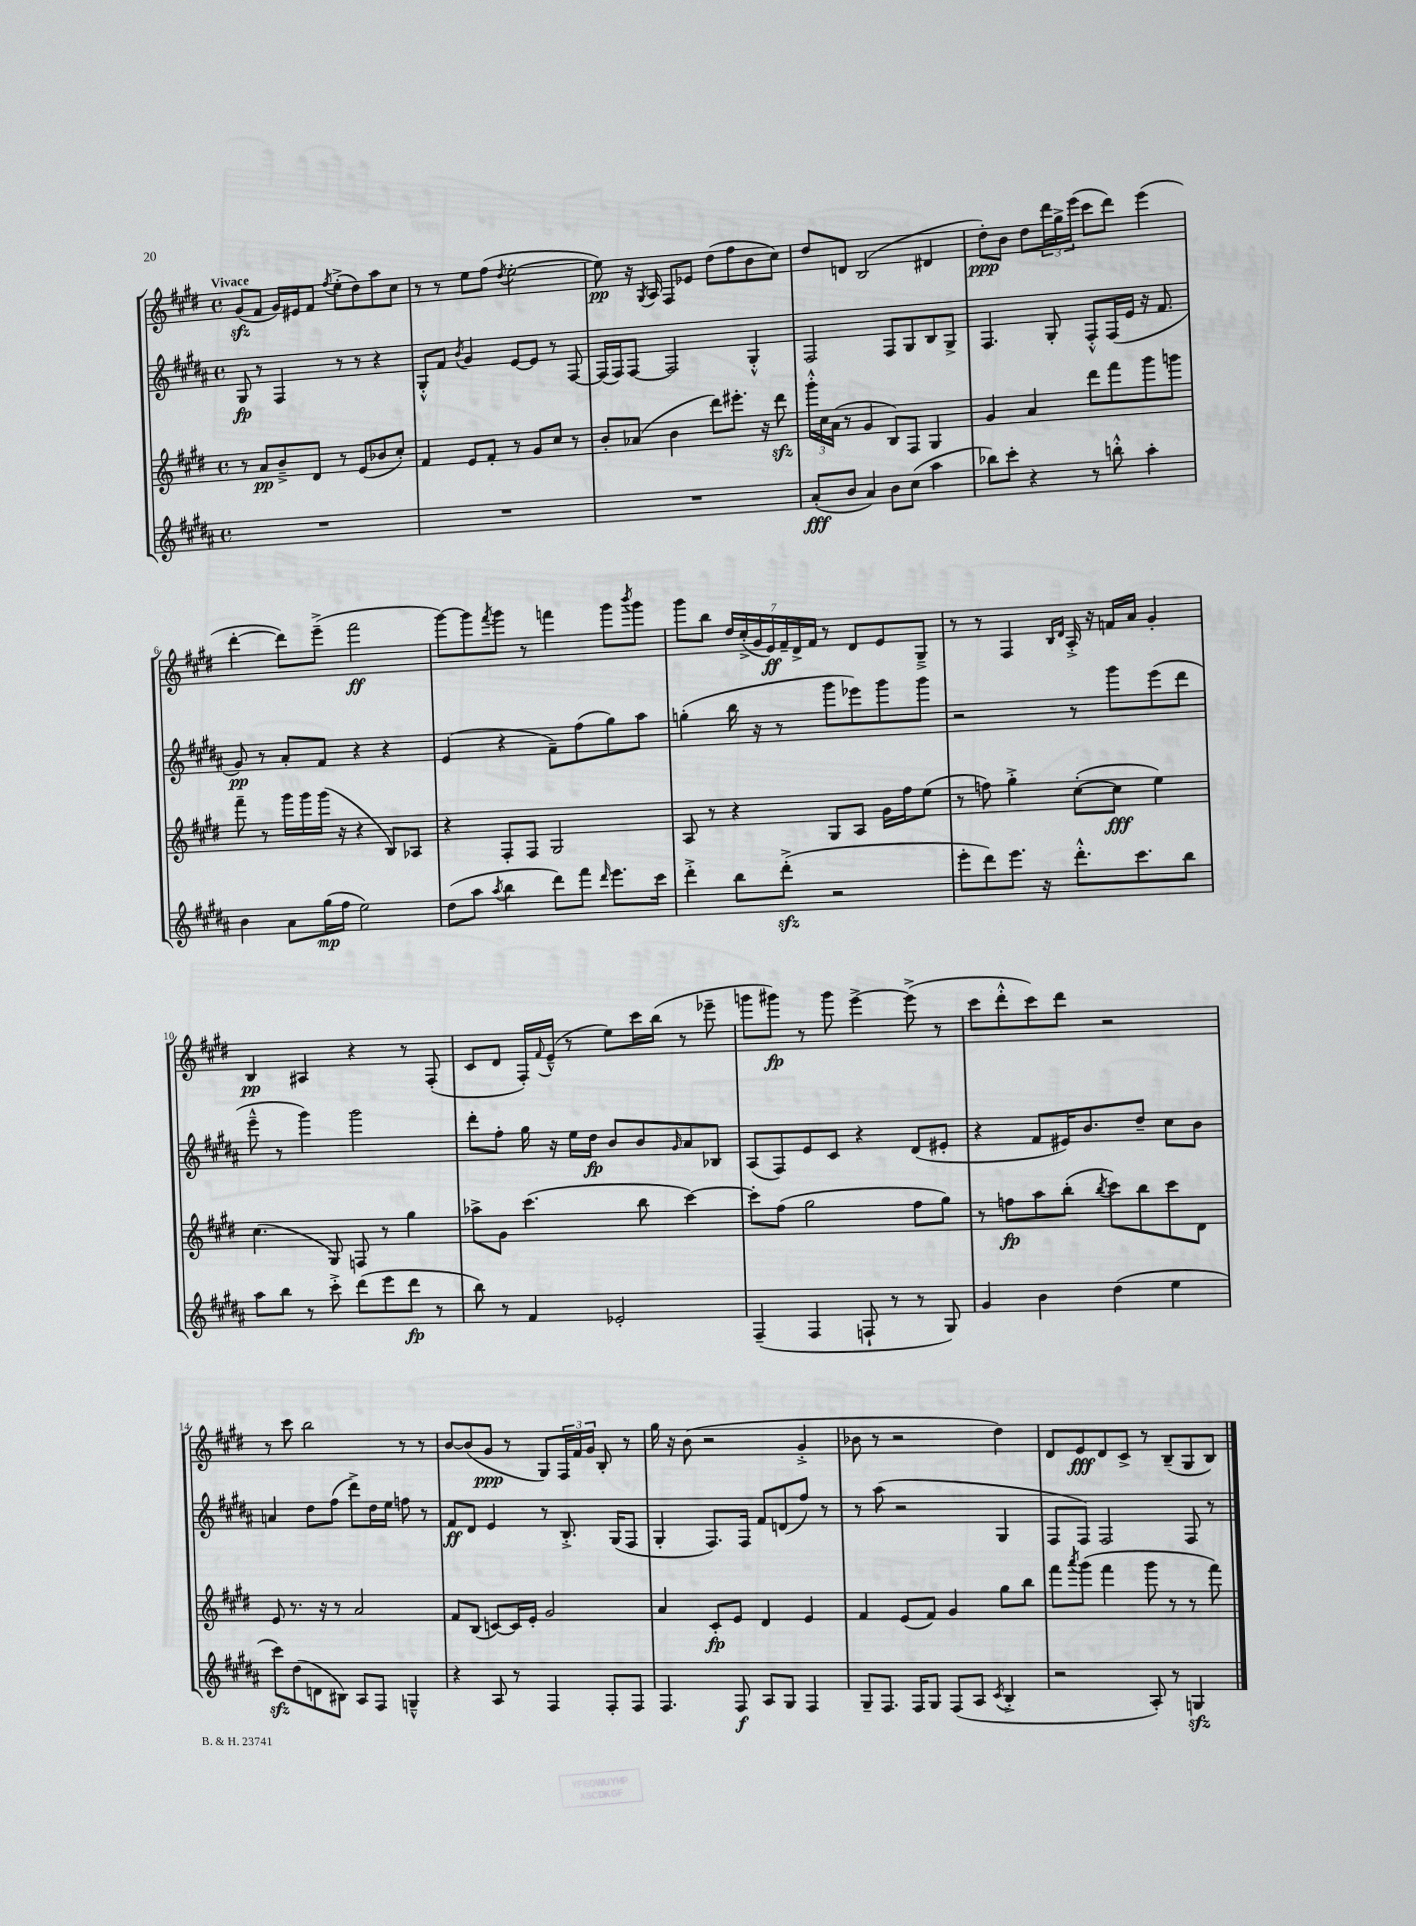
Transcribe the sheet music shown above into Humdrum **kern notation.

**kern	**kern	**kern	**kern
*staff4	*staff3	*staff2	*staff1
*clefG2	*clefG2	*clefG2	*clefG2
*k[f#c#g#d#a#]	*k[f#c#g#d#]	*k[f#c#g#d#a#]	*k[f#c#g#d#]
*M4/4	*M4/4	*M4/4	*M4/4
*met(c)	*met(c)	*met(c)	*met(c)
1r	8r	8G#	(8g#
.	8a	8r	8f#
.	8b~^	4F#	16g#)
.	.	.	16e#
.	8d#	.	8f#
.	.	.	8qff#
.	8r	8r	(8ee'^
.	(8e	8r	8dd#)
.	8b-	4r	8aa
.	8cc#')	.	8cc#
=	=	=	=
1r	4f#	8G#'^^	8r
.	.	8f#	8r
.	.	8qb	.
.	8e	4g#	8ee
.	8f#'	.	(8ff#
.	.	.	8qdd#
.	8r	[8e	[2ee'
.	8g#	8e]	.
.	8cc#	8r	.
.	8r	[8F#	.
=	=	=	=
1r	8b'	(16F#]	8ee])
.	.	16F#)	.
.	(8a-	[8F#	16r
.	.	.	8qG#
.	.	.	16A
.	4b	2F#]	8F#
.	.	.	8e-
.	8ddd#)	.	(8dd#
.	8.eee#'	.	8ff#
.	.	4G#'^^	8b
.	16r	.	.
.	8ddd#	.	8cc#)
=	=	=	=
(8a#'	24ggg#'^^	2F#	8dd#
.	24cc#	.	.
.	(24a	.	.
8b	8r	.	8d
4a#)	4g#	.	(2B
8b	8B)	8F#	.
(8cc#	8F#	8G#	.
4aa#	4G#	8B	4d#
.	.	8G#^	.
=	=	=	=
8bb-)	4g#	4.F#	8dd#')
8ccc#'	.	.	8b
4r	4a	.	8dd#
.	.	8G#'	24ddd#
.	.	.	24gg#^
.	.	.	(24eee
8r	8ddd#	8F#'^^	8ccc#
8bb'^^	8fff#	(16F#	8ddd#)
.	.	16e	.
4aa#'	8ggg#	16r	(4eee
.	.	8.f#	.
.	8ggg	.	.
=	=	=	=
4b	8fff#~	8g#)	[4ddd#'
.	8r	8r	.
8a#	16ggg#	8a#'	8ddd#])
.	16ggg#	.	.
(16gg#	(16ggg#	8f#	(8eee~^
16ff#	16r	.	.
2ee)	4r	4r	2fff#
.	8B)	4r	.
.	8A-	.	.
=	=	=	=
(8dd#	4r	(4e	[8ggg#)
8aa#	.	.	8ggg#]
8qaa#	.	.	8qfff#
4bb	8F#'	4r	8ggg#
.	8F#	.	8r
8ddd#)	2G#	8f#~)	4fff
8fff#	.	(8ff#	.
16qqddd#	.	.	.
8.eee	.	8gg#)	8ggg#
.	.	.	8qbbb
.	.	8aa#	8ggg#
16ccc#	.	.	.
=	=	=	=
4ddd#'^	8A	(4gg'	8ggg#
.	8r	.	8bb
8bb	4r	16bb	28dd#
.	.	.	(28cc#'^
.	.	16r	.
.	.	.	28g#
.	.	.	28e)
(8ddd#'^	.	8r	.
.	.	.	28f#~
.	.	.	28d#^
.	.	.	28f#
2r	8G#	8ggg#	8r
.	8A	8eee-)	8d#
.	16g#	8ggg#	8e
.	16ff#	.	.
.	(8ee	8ggg#	8G#~^
=	=	=	=
8eee'	8r	2r	8r
8ddd#)	8ff)	.	8r
8.eee	4gg#'^	.	4F#
16r	.	.	.
.	.	.	16qqB
.	.	.	16qqd#
8.ddd#'^^	([8cc#'	8r	16A'^
.	.	.	16r
.	8cc#]	8ggg#	16f
8.ccc#	.	.	16a
.	4ee)	(8eee	4g#'
8bb	.	8ddd#	.
=	=	=	=
8aa#	(4.cc#	8eee~^^	4B
8bb	.	8r	.
8r	.	4ggg#)	4A#
8ccc#'^	8G#)	.	.
(8ddd#	8F	2ggg#	4r
8eee	8r	.	.
8ddd#	4gg#	.	8r
8r	.	.	(8F#'
=	=	=	=
8bb)	8aa-^	8ddd#'	8c#
8r	8g#	8ff#'	8d#
4f#	(4.ccc#	16gg#	16F#')
.	.	.	8qqf#
.	.	16r	(16e~^^
.	.	16ee	8r
.	.	16dd#	.
2e-'	.	8b	8ee)
.	8bb	8b	16ccc#
.	.	.	(16bb
.	.	16qqg#	.
.	[4ccc#)	8a#	8r
.	.	8B-	8eee-~
=	=	=	=
(4F#~	8ccc#']	(8A#	8ggg
.	(8ff#	8F#)	8ggg#)
4F#	2gg#	8e	8r
.	.	8c#	8ggg#
8F`	.	4r	[4eee^
8r	.	.	.
8r	8ff#	(8d#	(8eee^]
8G#)	8gg#)	8e#'	8r
=	=	=	=
4g#	8r	4r	8ccc#
.	8ff	.	8ddd#'^^
4b	8aa	8f#	8ccc#)
.	(8bb'	16e#)	8ddd#
.	.	8.b	.
.	8qbb	.	.
(4dd#	8ccc#)	.	2r
.	8bb	8dd#~	.
4ee	8ccc#	8cc#	.
.	8d#	8b	.
=	=	=	=
8ccc#)	8e	4a	8r
(8dd#	8.r	.	8ccc#
8d	.	8dd#	2bb
.	16r	.	.
8B#)	8r	(8ff#	.
8A#	2a	8ddd#^)	.
8F#	.	16dd#	.
.	.	16ee	.
4G~^^	.	8ff	8r
.	.	8r	8r
=	=	=	=
4r	8f#	8f#	[8b
.	(8B	8d#	(8b]
8A#	[8c)	4e	8g#
8r	16c]	.	8r
.	16e'	.	.
4F#	2g#	8r	8G#)
.	.	8.B'^	24F#
.	.	.	24f#
.	.	.	24g#
8F#'	.	.	8B'
.	.	(16G#	.
8F#	.	8F#	8r
=	=	=	=
4.F#	4a	4G#'	16gg#
.	.	.	16r
.	.	.	(8b
.	8c#'	8.F#)	2r
8F#	8e	.	.
.	.	16F#	.
8A#	4d#	8f#	.
8G#	.	(8d	.
4F#	4e	8ff#)	4g#'^
.	.	8r	.
=	=	=	=
8G#~	4f#	8r	8b-
8.F#	.	(8aa#	8r
.	(8e	2r	2r
16F#	.	.	.
8G#	8f#)	.	.
(8F#	4g#	.	.
8A#	.	.	.
8qc#	.	.	.
4B'^	8gg#	4G#	4dd#)
.	8bb	.	.
=	=	=	=
2r	8fff#	8F#	8d#
.	8qaaa	.	.
.	(8ggg#	8F#)	8e
.	4fff#	2F#	8d#
.	.	.	8c#^
8A#')	8ggg#	.	8r
8r	8r	.	(8B~
4G	8r	8F#	8G#
.	8fff#)	8r	8B)
==	==	==	==
*-	*-	*-	*-
